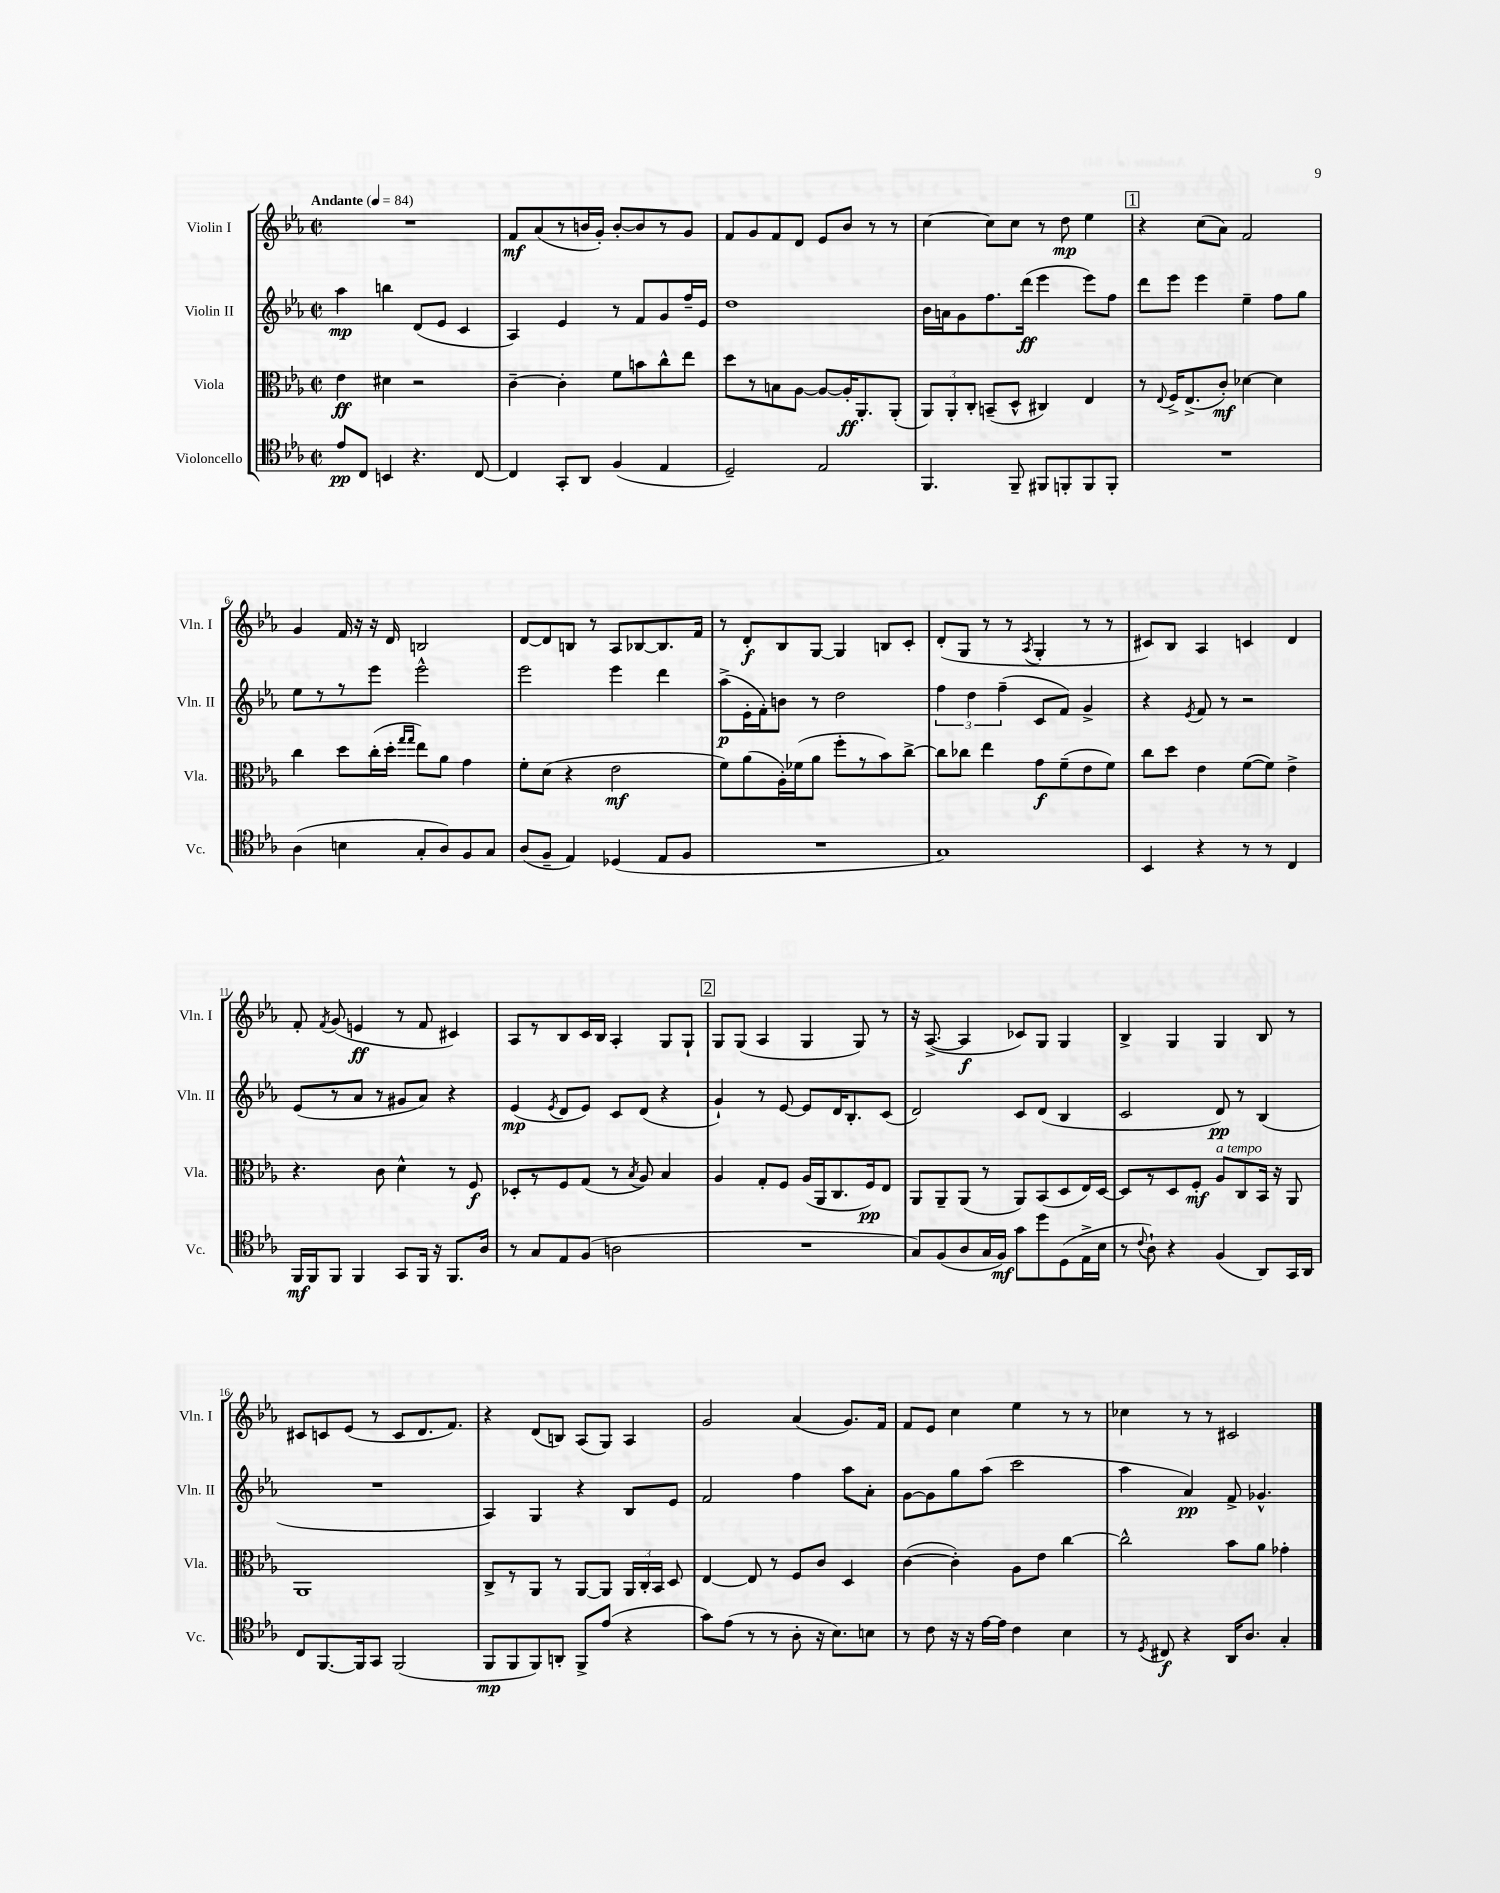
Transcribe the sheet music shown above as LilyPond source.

<<
\new StaffGroup <<
\new Staff = "s0" \with { instrumentName = "Violin I" shortInstrumentName = "Vln. I" } {
    \clef treble \key ees \major \defaultTimeSignature \time 2/2 \tempo "Andante" 4 = 84
    \autoBeamOff R1 |
    f'8[\mf aes'8( r8 b'16 g'16]-.) b'8[~-. b'8 r8 g'8] |
    f'8[ g'8 f'8 d'8] ees'8[ bes'8] r8 r8 |
    c''4~ c''8[ c''8] r8 d''8\mp ees''4 |
    \mark \markup { \box "1" } r4 c''8[( aes'8]) f'2 |
    g'4 f'16 r16 r16 d'16 b2 |
    d'8[~ d'8 b8] r8 aes8[ bes8~ bes8. f'16] |
    r8 d'8[-.\f bes8 g8]~ g4 b8[ c'8]-. |
    d'8[-.( g8] r8 r8 \acciaccatura { aes8 } g4-. r8 r8 |
    cis'8[) bes8] aes4 c'4 d'4 |
    f'8-. \acciaccatura { f'8 } g'8( e'4\ff r8 f'8 cis'4) |
    aes8[ r8 bes8 c'16 bes16] aes4-. g8[ g8]-! |
    \mark \markup { \box "2" } g8[ g8]( aes4 g4 g8) r8 |
    r16 aes8.~->( aes4\f ces'8[) g8] g4 |
    bes4-> g4 g4 bes8 r8 |
    cis'8[ c'8 ees'8]( r8 c'8[ d'8. f'8.]) |
    r4 d'8[( b8]) aes8[( g8]) aes4 |
    g'2 aes'4( g'8.[) f'16] |
    f'8[ ees'8] c''4 ees''4 r8 r8 |
    ces''4 r8 r8 cis'2 \bar "|." |
}
\new Staff = "s1" \with { instrumentName = "Violin II" shortInstrumentName = "Vln. II" } {
    \clef treble \key ees \major \defaultTimeSignature \time 2/2
    \autoBeamOff aes''4\mp b''4 d'8[( ees'8] c'4 |
    aes4) ees'4 r8 f'8[ g'8 f''16-- ees'16] |
    d''1 |
    bes'16[ a'16 g'8 f''8. d'''16]\ff( ees'''4 ees'''8[) f''8] |
    \mark \markup { \box "1" } d'''8[ ees'''8] ees'''4 ees''4-- f''8[ g''8] |
    ees''8[ r8 r8 ees'''8] ees'''2-^ |
    ees'''2 ees'''4 d'''4 |
    aes''8[->\p( ees'16-. f'16-.) b'8] r8 d''2 |
    \tuplet 3/2 { f''4 d''4 f''4--( } c'8[ f'8]) g'4-> |
    r4 \acciaccatura { ees'8 } f'8 r8 r2 |
    ees'8[( r8 aes'8] r8 gis'8[ aes'8]) r4 |
    ees'4\mp( \acciaccatura { ees'8 } d'8[ ees'8]) c'8[ d'8]( r4 |
    \mark \markup { \box "2" } g'4-!) r8 ees'8~ ees'8[ d'16 bes8.-. c'8]( |
    d'2) c'8[ d'8]( bes4 |
    c'2 d'8\pp) r8 bes4( |
    R1 |
    aes4) g4 r4 bes8[ ees'8] |
    f'2 f''4 aes''8[ aes'8]-. |
    g'8[~ g'8 g''8 aes''8]( c'''2 |
    aes''4 aes'4\pp) f'8-> ges'4.-^ \bar "|." |
}
\new Staff = "s2" \with { instrumentName = "Viola" shortInstrumentName = "Vla." } {
    \clef alto \key ees \major \defaultTimeSignature \time 2/2
    \autoBeamOff ees'4\ff dis'4 r2 |
    c'4~-- c'4-. f'8[ b'8 c''8-^ ees''8] |
    d''8[ r8 b8 aes8]~ aes8[~ aes16-.\ff aes,8.-. aes,8]-.( |
    \tuplet 3/2 { aes,8[) aes,8-. c8]-. } b,8[--( d8]-^ cis4) ees4 |
    \mark \markup { \box "1" } r8 \appoggiatura { ees8 } f16[-> ees8.->( c'8]-.\mf) des'4~ des'4 |
    c''4 d''8[ c''16-.( d''16]-. \grace { g''16[ g''16] } ees''8[) aes'8] g'4 |
    f'8[-. d'8]( r4 ees'2\mf |
    f'8[) aes'8( aes16-.) fes'16( aes'8] f''8[-. r8 bes'8) c''8]~-> |
    c''8[ ces''8] ees''4 g'8[\f f'8--( ees'8 f'8]) |
    c''8[ d''8] ees'4 f'8[~( f'8]) ees'4-> |
    r4. c'8 d'4-^ r8 f8\f |
    des8[-. r8 f8 g8]( r8 \acciaccatura { bes8 } aes8) bes4 |
    \mark \markup { \box "2" } aes4 g8[-. f8] aes16[( aes,16 c8. f16\pp) ees8] |
    aes,8[ aes,8-- aes,8]( r8 aes,8[) bes,8( d8 ees16) d16]~ |
    d8[ r8 d8 f8]-.\mf aes8[^\markup { \italic "a tempo" } c8 bes,16] r16 aes,8 |
    aes,1 |
    c8[-> r8 aes,8] r8 aes,8[~ aes,8] \tuplet 3/2 { aes,16[ c16-. bes,16] } d8 |
    ees4~ ees8 r8 f8[ c'8] d4 |
    c'4~( c'4-.) aes8[ ees'8] c''4~ |
    c''2-^ bes'8[ aes'8] ges'4-. \bar "|." |
}
\new Staff = "s3" \with { instrumentName = "Violoncello" shortInstrumentName = "Vc." } {
    \clef tenor \key ees \major \defaultTimeSignature \time 2/2
    \autoBeamOff ees'8[\pp c8] b,4 r4. c8~ |
    c4 g,8[-. aes,8] f4( ees4 |
    d2--) ees2 |
    f,4. f,8-- fis,8[ f,8-. f,8 f,8]-. |
    \mark \markup { \box "1" } R1 |
    aes4( b4 g8[-. aes8) f8 g8] |
    aes8[( f8]-- ees4) des4( ees8[ f8] |
    R1 |
    g1) |
    bes,4 r4 r8 r8 c4 |
    f,16[\mf f,16 f,8] f,4 g,8[ f,16] r16 f,8.[ aes16] |
    r8 g8[ ees8 f8]( a2 |
    \mark \markup { \box "2" } R1 |
    g8[) f8( aes8 g16 f16]\mf) g'8[ d''8 d8( ees16-> bes16] |
    r8 \appoggiatura { c'8 } aes8-!) r4 f4( aes,8[) g,16 aes,16] |
    c8[ f,8.~ f,16 g,8] f,2( |
    f,8[\mp f,8 f,8) a,8]-. f,8[-> ees'8]( r4 |
    g'8[) ees'8]( r8 r8 aes8-. r16 bes8.[) b8] |
    r8 c'8 r16 r16 ees'16[~ ees'16] c'4 bes4 |
    r8 \acciaccatura { d8 } cis8\f r4 aes,16[ aes8.] g4-. \bar "|." |
}
>>
>>
